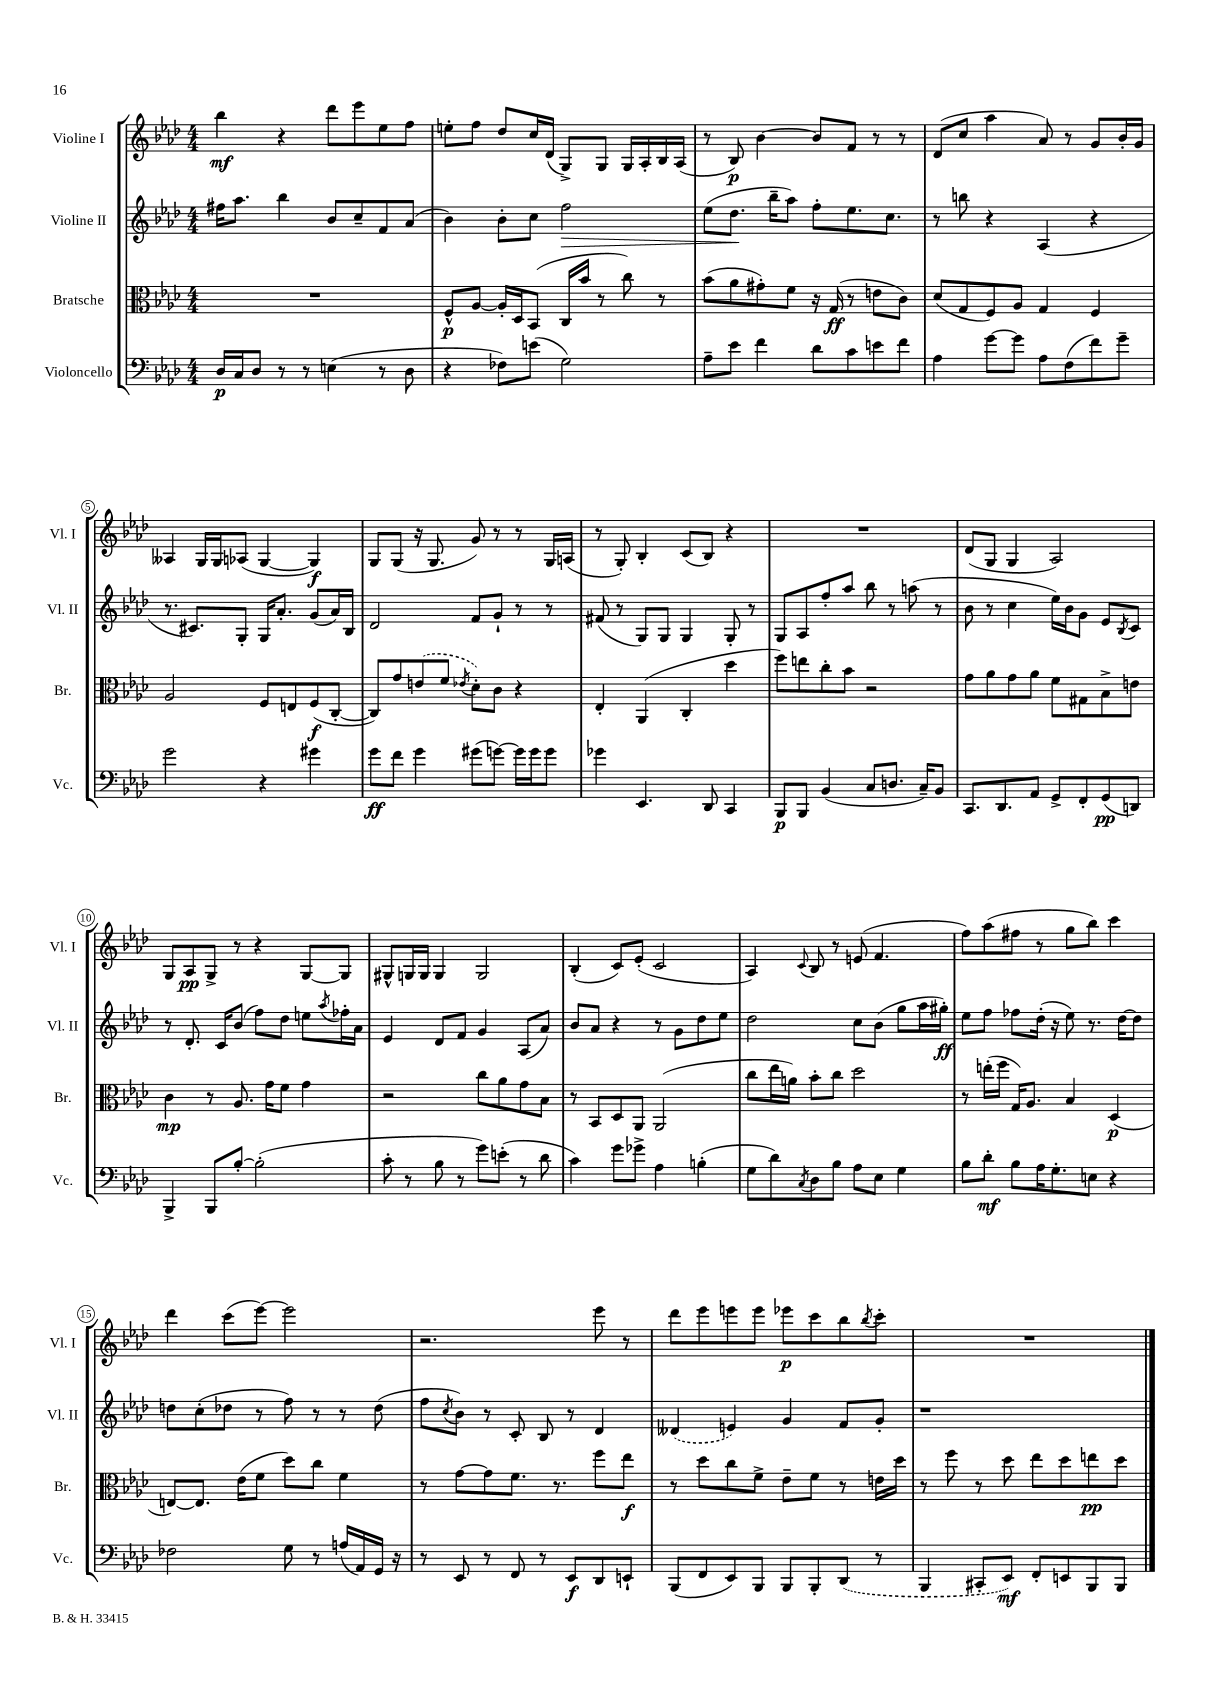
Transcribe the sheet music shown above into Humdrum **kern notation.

**kern	**dynam	**kern	**dynam	**kern	**dynam	**kern	**dynam
*part4	*part4	*part3	*part3	*part2	*part2	*part1	*part1
*staff4	*staff4	*staff3	*staff3	*staff2	*staff2	*staff1	*staff1
*I"Violoncello	*	*I"Bratsche	*	*I"Violine II	*	*I"Violine I	*
*I'Vc.	*	*I'Br.	*	*I'Vl. II	*	*I'Vl. I	*
*clefF4	*	*clefC3	*	*clefG2	*	*clefG2	*
*k[b-e-a-d-]	*	*k[b-e-a-d-]	*	*k[b-e-a-d-]	*	*k[b-e-a-d-]	*
*M4/4	*	*M4/4	*	*M4/4	*	*M4/4	*
=1	=1	=1	=1	=1	=1	=1	=1
16D-/LL	p	1r	.	16ff#X\KL	.	4bb-\	mf
16C/J	.	.	.	8.aa-\J	.	.	.
8D-/J	.	.	.	.	.	.	.
8r	.	.	.	4bb-\	.	4r	.
8r	.	.	.	.	.	.	.
(4En\	.	.	.	8b-/L	.	8ddd-\L	.
.	.	.	.	8cc~/	.	8eee-\	.
8r	.	.	.	8f/	.	8ee-\	.
8D-\	.	.	.	(8a-/J	.	8ff\J	.
=2	=2	=2	=2	=2	=2	=2	=2
4r	.	8F^^/L	p	4b-\)	.	8een'\L	.
.	.	[8A-/J	.	.	.	8ff\J	.
8F-X\L)	.	16A-'/LL]	.	8b-'\L	.	8dd-/L	.
.	.	16D-/J	.	.	.	.	.
(8en\J	.	(8BB-/J	.	8cc\J	.	16cc/L	.
.	.	.	.	.	.	(16d-/JJ	.
!	!	!	!	!	!LO:HP:b	!	!
2G\)	.	16C/LL	.	2ff\	>	8G^/L)	.
.	.	16b-/JJ	.	.	.	.	.
.	.	8r	.	.	.	8G/J	.
.	.	8cc\)	.	.	.	16G/LL	.
.	.	.	.	.	.	16A-'/	.
.	.	8r	.	.	.	16B-/	.
.	.	.	.	.	.	(16A-/JJ	.
=3	=3	=3	=3	=3	=3	=3	=3
8A-~\L	.	(8b-\L	.	(8ee-\L	.	8r	.
8e-\J	.	8a-\	.	8.dd-\J	.	8B-/)	p
4f\	.	8g#X'\)	.	.	.	[4b-\	.
.	.	.	.	16bb-~\KL	]	.	.
.	.	8f\J	.	8aa-\J)	.	.	.
8d-\L	.	16r	.	8ff'\L	.	8b-/L]	.
.	.	(16G/	ff	.	.	.	.
8c\	.	8r	.	8.ee-\	.	8f/J	.
8en\	.	8en\L	.	.	.	8r	.
.	.	.	.	8.cc\J	.	.	.
8f\J	.	8c\J)	.	.	.	8r	.
=4	=4	=4	=4	=4	=4	=4	=4
4A-\	.	(8d-/L	.	8r	.	(8d-/L	.
.	.	8G/	.	8bbn\	.	8cc/J	.
[8g\L	.	8F/)	.	4r	.	4aa-\	.
8g\J]	.	8A-/J	.	.	.	.	.
8A-\L	.	4G/	.	(4A-/	.	8a-/)	.
(8F\	.	.	.	.	.	8r	.
8f\)	.	4F/	.	4r	.	8g/L	.
8g~\J	.	.	.	.	.	16b-'/L	.
.	.	.	.	.	.	16g/JJ	.
!!LO:LB:g=z
=5	=5	=5	=5	=5	=5	=5	=5
2g\	.	2A-/	.	8.r	.	4A--X/	.
.	.	.	.	8.c#X/L)	.	.	.
.	.	.	.	.	.	16G/LL	.
.	.	.	.	.	.	16G/J	.
.	.	.	.	8G'/J	.	(8A-X/J	.
4r	.	8F/L	.	16G/KL	.	[4G/	.
.	.	.	.	8.a-'/J	.	.	.
.	.	8En/	.	.	.	.	.
4g#X\	.	(8F/	f	(8g/L	.	4G/])	f
.	.	[8C'/J	.	16a-/L)	.	.	.
.	.	.	.	16B-/JJ	.	.	.
=6	=6	=6	=6	=6	=6	=6	=6
8g\L	ff	8C/L])	.	2d-/	.	8G/L	.
8f\J	.	8g/	.	.	.	(8G/J	.
4g\	.	(8en/	.	.	.	16r	.
.	.	.	.	.	.	8.G/	.
.	.	8f/J	.	.	.	.	.
.	.	8qe-X/	.	.	.	.	.
(8g#X\L	.	8d-'\L)	.	8f/L	.	8g/)	.
[8gn\J)	.	8c\J	.	8g`/J	.	8r	.
16g\LL]	.	4r	.	8r	.	8r	.
16g\J	.	.	.	.	.	.	.
8g\J	.	.	.	8r	.	16G/LL	.
.	.	.	.	.	.	(16An/JJ	.
=7	=7	=7	=7	=7	=7	=7	=7
4g-X\	.	4E-'/	.	(8f#X/	.	8r	.
.	.	.	.	8r	.	8G'/)	.
4.EE-/	.	(4AA-/	.	8G/L)	.	4B-'/	.
.	.	.	.	8G/J	.	.	.
.	.	4C'/	.	4G/	.	(8c/L	.
8DD-/	.	.	.	.	.	8B-/J)	.
4CC/	.	4dd-\	.	8G'/	.	4r	.
.	.	.	.	8r	.	.	.
=8	=8	=8	=8	=8	=8	=8	=8
8BBB-/L	p	8ff\L)	.	8G/L	.	1r	.
8BBB-/J	.	8een\	.	8A-/	.	.	.
(4BB-/	.	8cc'\	.	8ff'/	.	.	.
.	.	8b-\J	.	8aa-/J	.	.	.
8C/L	.	2r	.	8bb-\	.	.	.
8.Dn/J	.	.	.	8r	.	.	.
.	.	.	.	(8aan\	.	.	.
16C~/KL)	.	.	.	.	.	.	.
8BB-/J	.	.	.	8r	.	.	.
=9	=9	=9	=9	=9	=9	=9	=9
8.CC/L	.	8g\L	.	8b-\	.	(8d-/L	.
.	.	8a-\	.	8r	.	8G/J	.
8.DD-/	.	.	.	.	.	.	.
.	.	8g\	.	4cc\	.	4G/	.
8AA-/J	.	8a-\J	.	.	.	.	.
8GG^/L	.	8f\L	.	16ee-\LL)	.	2A-/)	.
.	.	.	.	16b-\J	.	.	.
8FF'/	.	8G#X\	.	8g\J	.	.	.
(8GG/	pp	8B-^\	.	8e-/L	.	.	.
.	.	.	.	8qB-/	.	.	.
8DDn/J)	.	8en\J	.	8c/J	.	.	.
!!LO:LB:g=z
=10	=10	=10	=10	=10	=10	=10	=10
4BBB-^/	.	4c\	mp	8r	.	8G/L	.
.	.	.	.	8.d-'/	.	8A-/	pp
8BBB-/L	.	8r	.	.	.	8G^/J	.
.	.	.	.	16c/KL	.	.	.
[8B-'/J	.	8.A-/	.	(8b-/J	.	8r	.
(2B-'\]	.	.	.	8ff\L)	.	4r	.
.	.	16g\KL	.	.	.	.	.
.	.	8f\J	.	8dd-\J	.	.	.
.	.	4g\	.	8een\L	.	[8G/L	.
.	.	.	.	8qaa-/	.	.	.
.	.	.	.	16ff-X'\L	.	8G/J]	.
.	.	.	.	16a-\JJ	.	.	.
=11	=11	=11	=11	=11	=11	=11	=11
8c'\	.	2r	.	4e-/	.	8G#X^^/L	.
8r	.	.	.	.	.	16Gn/L	.
.	.	.	.	.	.	16G/JJ	.
8B-\	.	.	.	8d-/L	.	4G/	.
8r	.	.	.	8f/J	.	.	.
8g\L)	.	8cc\L	.	4g/	.	2G/	.
(8en'\J	.	8a-\	.	.	.	.	.
8r	.	8g\	.	(8A-/L	.	.	.
8d-\	.	8B-\J	.	8a-/J)	.	.	.
=12	=12	=12	=12	=12	=12	=12	=12
4c\)	.	8r	.	8b-/L	.	(4B-'/	.
.	.	8BB-/L	.	8a-/J	.	.	.
8g\L	.	8D-/	.	4r	.	8c/L)	.
8g-X^\J	.	8AA-/J	.	.	.	(8e-'/J	.
4A-\	.	(2AA-/	.	8r	.	2c/	.
.	.	.	.	8g\L	.	.	.
(4Bn'\	.	.	.	8dd-\	.	.	.
.	.	.	.	8ee-\J	.	.	.
=13	=13	=13	=13	=13	=13	=13	=13
8G\L	.	8cc\L	.	2dd-\	.	4A-/)	.
8d-\)	.	16ee-\L	.	.	.	.	.
.	.	16an\JJ)	.	.	.	.	.
8qC/	.	.	.	.	.	8qqc/	.
8D-\	.	8b-'\L	.	.	.	8B-/	.
8B-\J	.	8cc\J	.	.	.	8r	.
8A-\L	.	2dd-\	.	8cc\L	.	(8en/	.
8E-\J	.	.	.	(8b-\J	.	4.f/	.
4G\	.	.	.	8gg\L	.	.	.
.	.	.	.	16aa-\L	.	.	.
.	.	.	.	16gg#X'\JJ)	ff	.	.
=14	=14	=14	=14	=14	=14	=14	=14
8B-\L	.	8r	.	8ee-\L	.	8ff\L)	.
8d-'\J	mf	(16een'\LL	.	8ff\J	.	(8aa-\	.
.	.	16ff\JJ	.	.	.	.	.
8B-\L	.	16G/KL)	.	8ff-X\L	.	8ff#X\J	.
.	.	8.A-/J	.	.	.	.	.
16A-\K	.	.	.	(16dd-'\Jk	.	8r	.
8.G'\	.	.	.	16r	.	.	.
.	.	4B-/	.	8ee-\)	.	8gg\L	.
8En\J	.	.	.	8.r	.	8bb-\J)	.
4r	.	(4D-/	p	.	.	4ccc\	.
.	.	.	.	[16dd-\KL	.	.	.
.	.	.	.	8dd-\J]	.	.	.
!!LO:LB:g=z
=15	=15	=15	=15	=15	=15	=15	=15
2F-X\	.	[8En/L)	.	8ddn\L	.	4ddd-\	.
.	.	8.E/J]	.	(8cc'\	.	.	.
.	.	.	.	8dd-X\J	.	(8ccc\L	.
.	.	(16e-\KL	.	.	.	.	.
.	.	8f\J	.	8r	.	[8eee-\J)	.
8G\	.	8dd-\L)	.	8ff\)	.	2eee-\]	.
8r	.	8cc\J	.	8r	.	.	.
(16An/LL	.	4f\	.	8r	.	.	.
16AA-/)	.	.	.	.	.	.	.
16GG/JJ	.	.	.	(8dd-\	.	.	.
16r	.	.	.	.	.	.	.
=16	=16	=16	=16	=16	=16	=16	=16
8r	.	8r	.	8ff\L	.	2.r	.
.	.	.	.	8qcc/	.	.	.
8EE-/	.	[8g\L	.	8b-\J)	.	.	.
8r	.	8g\]	.	8r	.	.	.
8FF/	.	8.f\J	.	8c'/	.	.	.
8r	.	.	.	8B-/	.	.	.
.	.	8.r	.	.	.	.	.
8EE-/L	f	.	.	8r	.	.	.
8DD-/	.	8ff\L	.	4d-/	.	8eee-\	.
8EEn`/J	.	8ee-\J	f	.	.	8r	.
=17	=17	=17	=17	=17	=17	=17	=17
(8BBB-/L	.	8r	.	(4d--X/	.	8ddd-\L	.
8FF/	.	8dd-\L	.	.	.	8eee-\	.
8EE-/)	.	8cc\	.	4en/)	.	8eeen\	.
8BBB-/J	.	8f^\J	.	.	.	8eee\J	.
8BBB-/L	.	8e-~\L	.	4g/	.	8eee-X\L	p
8BBB-'/	.	8f\J	.	.	.	8ccc\	.
(8DD-/J	.	8r	.	8f/L	.	8bb-\	.
.	.	.	.	.	.	8qbb-/	.
8r	.	16en\LL	.	8g'/J	.	8ccc'\J	.
.	.	16dd-\JJ	.	.	.	.	.
=18	=18	=18	=18	=18	=18	=18	=18
4BBB-/	.	8r	.	1r	.	1r	.
.	.	8ff\	.	.	.	.	.
8CC#X'/L	.	8r	.	.	.	.	.
8EE-/J)	mf	8dd-\	.	.	.	.	.
8FF'/L	.	8ee-\L	.	.	.	.	.
8EEn/	.	8dd-\	.	.	.	.	.
8BBB-/	.	8een\	pp	.	.	.	.
8BBB-/J	.	8dd-\J	.	.	.	.	.
==	==	==	==	==	==	==	==
*-	*-	*-	*-	*-	*-	*-	*-
